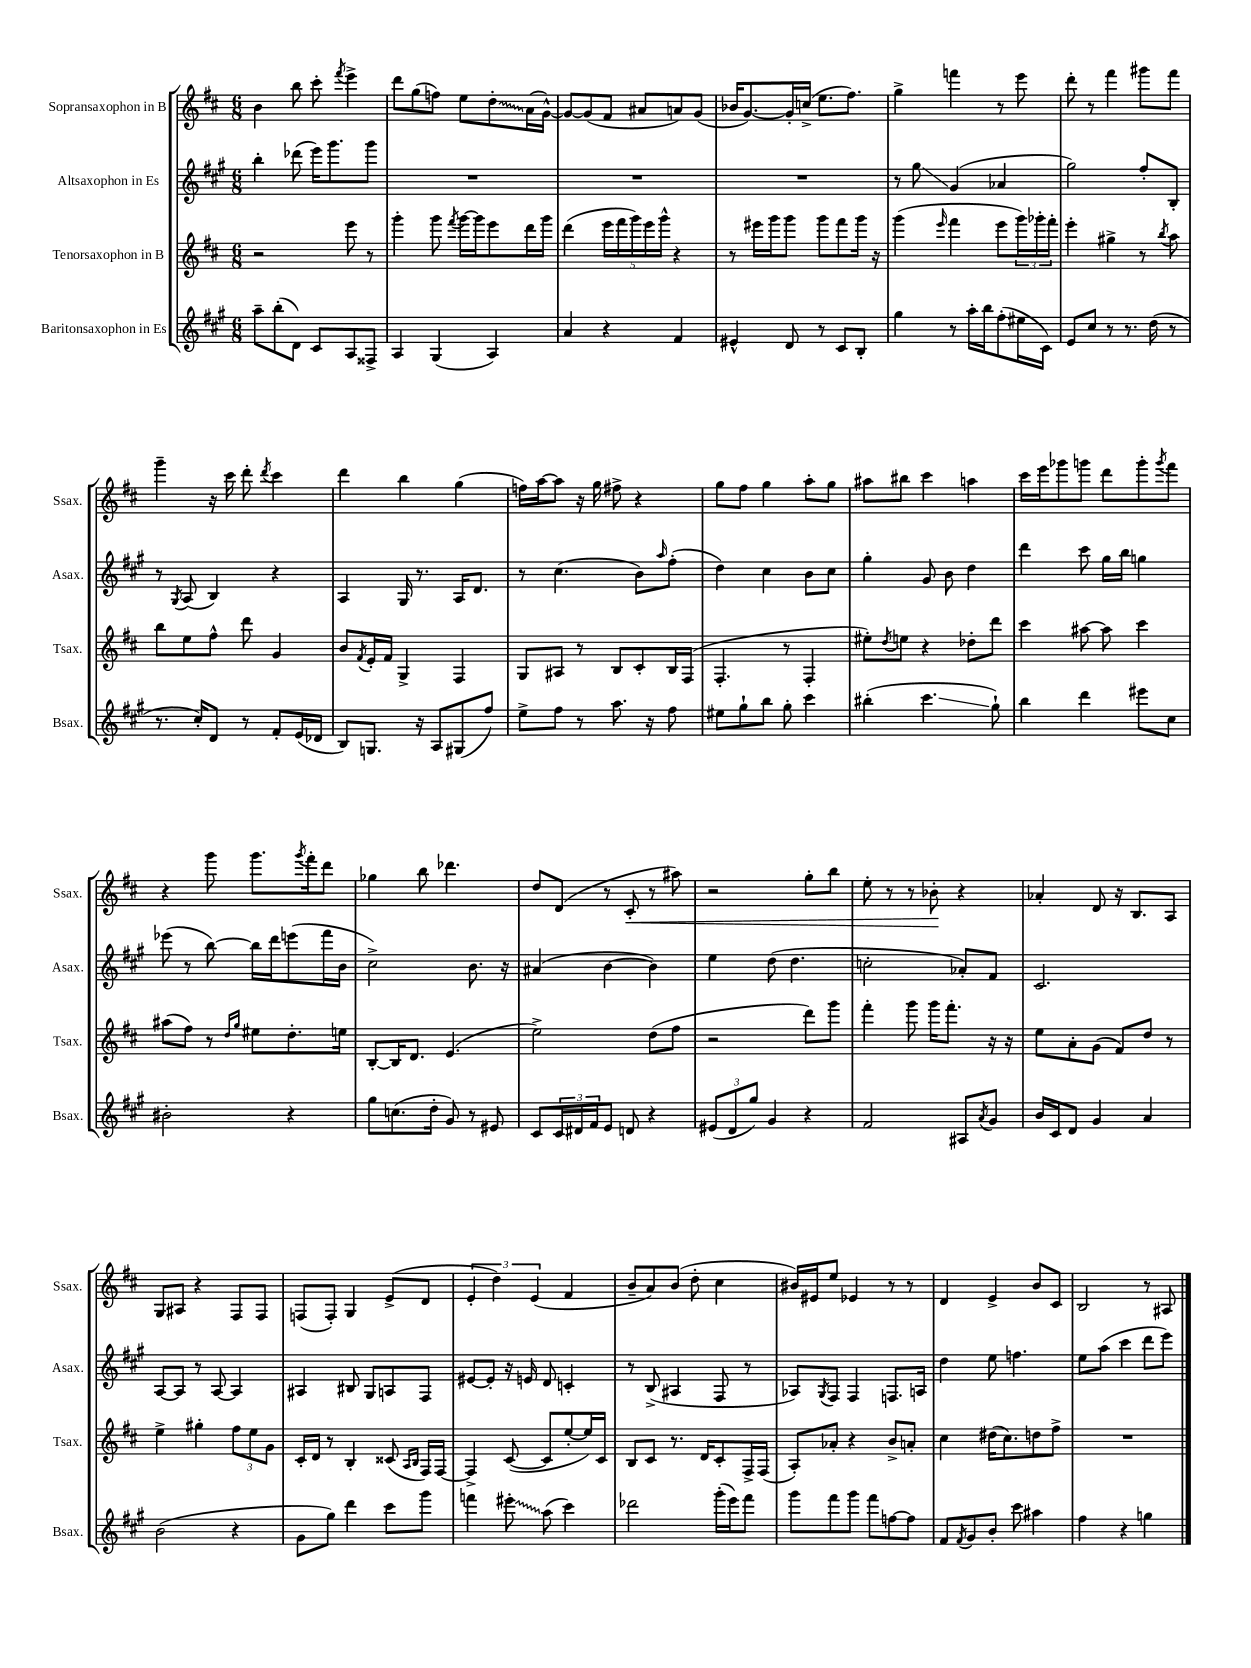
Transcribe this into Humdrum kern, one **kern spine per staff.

**kern	**kern	**kern	**kern
*staff4	*staff3	*staff2	*staff1
*clefG2	*clefG2	*clefG2	*clefG2
*k[f#c#g#]	*k[f#c#]	*k[f#c#g#]	*k[f#c#]
*M6/8	*M6/8	*M6/8	*M6/8
8aa~	2r	4bb'	4b
(8bb'	.	.	.
8d)	.	(8ddd-	8bb
8c#	.	16eee)	8ccc#'
.	.	8.ggg#	.
.	.	.	8qfff#
8A	8eee	.	4eee^
8F##^	8r	8ggg#	.
=	=	=	=
4A	4ggg'	2.r	8ddd
.	.	.	(8gg
(4G#	8ggg	.	8ff)
.	8qfff#	.	.
.	[16ggg	.	8ee
.	16ggg]	.	.
4A)	8eee	.	8dd'
.	16ddd	.	(16a
.	16ggg	.	[16g^^)
=	=	=	=
4a	(4ddd	2.r	8g_
.	.	.	(8g]
4r	20eee	.	8f#
.	20fff#	.	.
.	20ggg)	.	.
.	.	.	8a#
.	20eee	.	.
.	20ggg^^	.	.
4f#	4r	.	8a)
.	.	.	(8g
=	=	=	=
4e#^^	8r	2.r	16b-
.	.	.	[8.g)
.	16eee#	.	.
.	16ggg	.	.
8d	8ggg	.	16g']
.	.	.	(16cc^
8r	8ggg	.	8.ee
8c#	8fff#	.	.
.	.	.	8.ff#)
8B'	16ggg	.	.
.	16r	.	.
=	=	=	=
4gg#	(4ggg	8r	4gg^
.	.	8gg#	.
.	16qqeee	.	.
8r	4fff#	(4g#	4fff
16aa'	.	.	.
16bb	.	.	.
(8ff#'	8eee	4a-	8r
16ee#	24ggg)	.	8eee
.	24ggg-'	.	.
16c#)	.	.	.
.	24fff#'	.	.
=	=	=	=
8e	4eee'	2gg#)	8ddd'
8cc#	.	.	8r
8r	4gg#^	.	4fff#
8.r	.	.	.
.	8r	8ff#'	8ggg#
(16dd	.	.	.
.	8qbb	.	.
8r	8aa	8B'	8fff#
=	=	=	=
8.r	8bb	8r	4ggg~
.	.	8qG#	.
.	8ee	(8A	.
16cc#')	.	.	.
8d	8ff#^^	4B)	16r
.	.	.	16ccc#
8r	8ddd	.	8ddd'
.	.	.	8qddd
8f#'	4g	4r	4ccc#
(16e	.	.	.
16d-	.	.	.
=	=	=	=
8B)	8b	4A	4ddd
.	8qf#	.	.
8.G	16e'	.	.
.	16f#	.	.
.	4G^	16G#	4bb
16r	.	8.r	.
8A	.	.	.
(8G#	4F#	16A	(4gg
.	.	8.d	.
8ff#)	.	.	.
=	=	=	=
8ee^	8G	8r	16ff)
.	.	.	[16aa
8ff#	8A#	(4.cc#	8aa]
8r	8r	.	16r
.	.	.	16gg
8.aa	8B	.	8ff#^
.	8c#'	8b)	4r
16r	.	.	.
.	.	16qqaa	.
8ff#	16B	(8ff#'	.
.	(16F#	.	.
=	=	=	=
8ee#	4.F#'	4dd)	8gg
8gg#`	.	.	8ff#
8bb	.	4cc#	4gg
8gg#'	8r	.	.
4ccc#	4F#'	8b	8aa'
.	.	8cc#	8gg
=	=	=	=
(4bb#'	8ee#')	4gg#'	8aa#
.	8qdd	.	.
.	8ee	.	8bb#
4.ccc#	4r	8g#	4ccc#
.	.	8b	.
.	8dd-'	4dd	4aa
8gg#`)	8ddd	.	.
=	=	=	=
4bb	4ccc#	4ddd	16ccc#
.	.	.	16eee
.	.	.	8ggg-
4ddd	[8aa#	8ccc#	8ggg
.	8aa#]	16gg#	8ddd
.	.	16bb	.
8eee#	4ccc#	4gg	8ggg'
.	.	.	8qggg
8cc#	.	.	8fff#
=	=	=	=
2b#'	(8aa#	(8eee-	4r
.	8ff#)	8r	.
.	8r	[8bb)	8ggg
.	16qqdd	.	.
.	16qqgg	.	.
.	8ee#	16bb]	8.ggg
.	.	16ddd	.
4r	8.dd'	(8eee	.
.	.	.	8qggg
.	.	.	16fff#'
.	.	16fff#	8ddd
.	16ee	16b	.
=	=	=	=
8gg#	[8B'	2cc#^)	4gg-
(8.cc	16B]	.	.
.	8.d	.	.
.	.	.	8bb
16dd'	.	.	.
8g#)	(4.e	.	4.ddd-
8r	.	8.b	.
8e#	.	.	.
.	.	16r	.
=	=	=	=
8c#	2ee^)	(4a#	8dd
24c#	.	.	(8d
24d#	.	.	.
24f#	.	.	.
8e	.	[4b	8r
8d	.	.	8c#'
4r	(8dd	4b])	8r
.	8ff#	.	8aa#)
=	=	=	=
(12e#	2r	4ee	2r
12d	.	.	.
12gg#)	.	.	.
4g#	.	(8dd	.
.	.	4.dd	.
4r	8ddd)	.	8gg'
.	8ggg	.	8bb
=	=	=	=
2f#	4fff#'	2cc'	8ee'
.	.	.	8r
.	8ggg	.	8r
.	16ggg	.	8b-'
.	8.fff#'	.	.
8A#	.	8a-')	4r
8qa	.	.	.
8g#	16r	8f#	.
.	16r	.	.
=	=	=	=
16b	8ee	2.c#	4a-'
16c#	.	.	.
8d	8a'	.	.
4g#	(8g	.	8d
.	8f#)	.	16r
.	.	.	8.B
4a	8dd	.	.
.	8r	.	8A
=	=	=	=
(2b	4ee^	[8A	8G
.	.	8A]	8A#
.	4gg#'	8r	4r
.	.	[8A	.
4r	12ff#	4A]	8F#
.	12ee	.	.
.	.	.	8F#
.	12g	.	.
=	=	=	=
8g#	16c#'	4A#	(8F
.	16d	.	.
8gg#)	8r	.	8F')
4ddd	4B'	8B#	4G
.	.	8G#	.
8ccc#	(8c##	8A	(8e^
.	16qqA	.	.
.	16qqB	.	.
8ggg#	16F#)	8F#	8d
.	[16F#	.	.
=	=	=	=
4fff	4F#^]	[8e#	6e'
.	.	8e#']	.
.	.	.	6dd)
8eee#'	([8c#	16r	.
.	.	16e	.
.	.	.	(6e
(8aa	8c#]	8d	.
4ccc#)	[8ee'	4c'	4f#
.	16ee])	.	.
.	16c#	.	.
=	=	=	=
2ddd-	8B	8r	8b~
.	8c#	(8B^	8a)
.	8.r	4A#	(8b
.	.	.	8dd'
.	16d	.	.
(16ggg#'	8c#'	8F#	4cc#
16eee)	.	.	.
8fff#	16F#^	8r	.
.	(16F#	.	.
=	=	=	=
8ggg#	8A')	8A-)	16b#)
.	.	.	16e#
.	.	8qG#	.
8fff#	8a-'	8F#	8ee
8ggg#	4r	4F#	4e-
8fff#	.	.	.
[8ff	8b^	8.F	8r
8ff]	8a'	.	8r
.	.	16A	.
=	=	=	=
8f#	4cc#	4dd	4d
8qf#	.	.	.
8g#	.	.	.
8b'	(16dd#	8ee	4e^
.	8.cc#)	.	.
8ccc#	.	4.ff	.
4aa#	8dd	.	8b
.	8ff#^	.	8c#
=	=	=	=
4ff#	2.r	8ee	2B
.	.	(8aa	.
4r	.	4ccc#	.
4gg	.	8ddd	8r
.	.	8eee)	8A#
==	==	==	==
*-	*-	*-	*-
